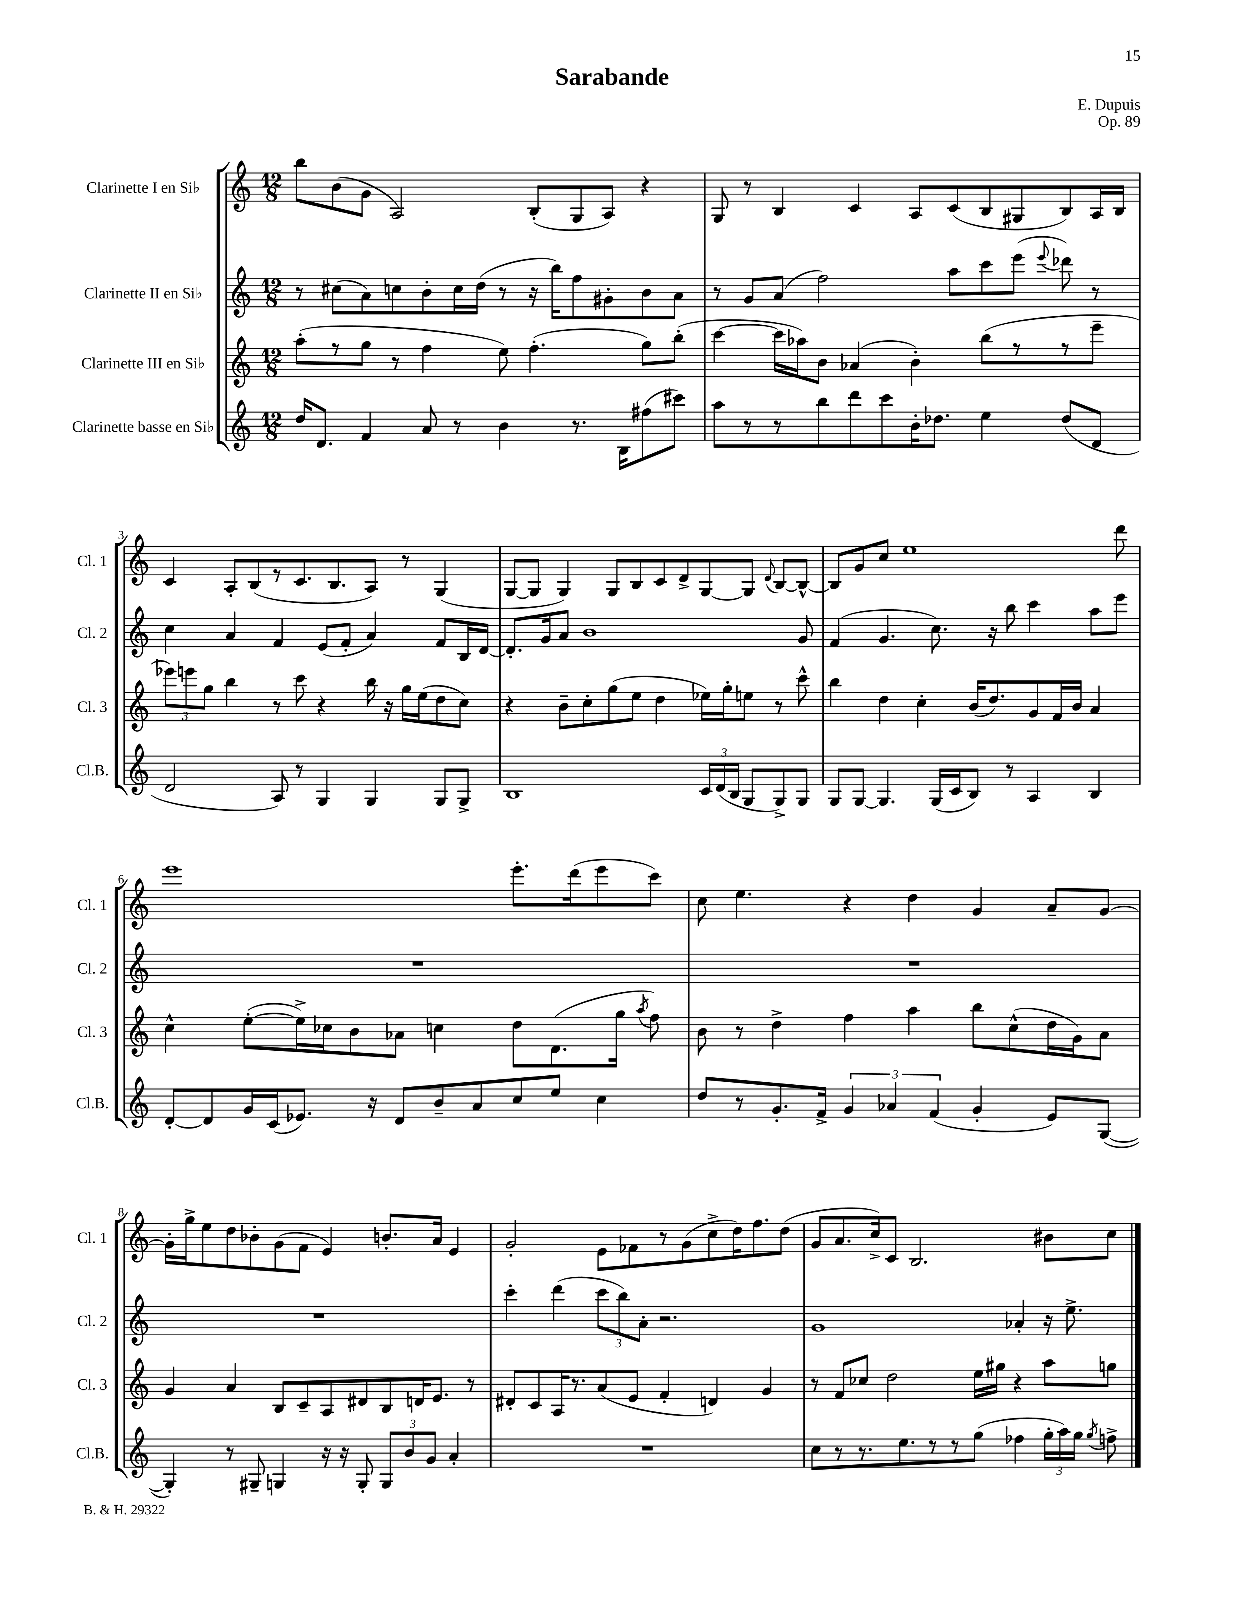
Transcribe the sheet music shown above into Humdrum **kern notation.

**kern	**kern	**kern	**kern
*part4	*part3	*part2	*part1
*staff4	*staff3	*staff2	*staff1
*I"Clarinette basse en Si♭	*I"Clarinette III en Si♭	*I"Clarinette II en Si♭	*I"Clarinette I en Si♭
*I'Cl.B.	*I'Cl. 3	*I'Cl. 2	*I'Cl. 1
*clefG2	*clefG2	*clefG2	*clefG2
*k[]	*k[]	*k[]	*k[]
*M12/8	*M12/8	*M12/8	*M12/8
=1	=1	=1	=1
16dd/KL	(8aa'\L	8r	8bb\L
8.d/J	.	.	.
.	8r	(8cc#X\L	(8b\
4f/	8gg\J	8a\)	8g\J
.	8r	8ccn\	2A/)
8a/	4ff\	8b'\	.
8r	.	16cc\L	.
.	.	(16dd\JJ	.
4b\	8ee\)	8r	.
.	(4.ff'\	16r	(8B'/L
.	.	16bb\KL)	.
8.r	.	8ff\	8G/
.	.	8g#X'\	8A/J)
16B\KL	.	.	.
(8ff#X\	8gg\L)	8b\	4r
8ccc#X\J)	(8bb'\J	8a\J	.
=2	=2	=2	=2
8aa\L	[4ccc\	8r	8G/
8r	.	8g/L	8r
8r	16ccc\LL]	(8a/J	4B/
.	16aa-X\J)	.	.
8bb\	8b\J	2ff\)	.
8ddd\	(4a-X/	.	4c/
8ccc\	.	.	.
16b'\K	4b'\)	.	8A/L
8.dd-X\J	.	.	.
.	.	8aa\L	(8c/
4ee\	(8bb\L	8ccc\	8B/
.	8r	(8eee\J	8G#X/
.	.	8qqeee/	.
(8dd-/L	8r	8ddd-X\)	8B/)
8d/J	8eee~\J	8r	16A/L
.	.	.	16B/JJ
!!LO:LB:g=z
=3	=3	=3	=3
2d/	12eee-X\L)	4cc\	4c/
.	12eeen\	.	.
.	12gg\J	.	.
.	4bb\	4a/	8A'/L
.	.	.	(8B/
8A/)	8r	4f/	8r
8r	8ccc\	.	8.c/
4G/	4r	(8e/L	.
.	.	.	8.B/
.	.	8f'/J	.
4G/	16bb\	4a/)	8A/J)
.	16r	.	.
.	16gg\LL	.	8r
.	(16ee\J	.	.
8G/L	8dd\	8f/L	(4G/
8G^/J	8cc\J)	16B/L	.
.	.	[16d/JJ	.
=4	=4	=4	=4
1B	4r	8.d'/L]	[8G/L
.	.	.	8G/J]
.	.	16g/k	.
.	8b~\L	8a/J	4G/)
.	8cc'\	1b	.
.	(8gg\	.	8G/L
.	8ee\J	.	8B/
.	4dd\	.	8c/
.	.	.	8d^/
24c/LL	16ee-X\LL)	.	[8G/
(24d/	.	.	.
.	16gg'\J	.	.
24B/JJ	.	.	.
8G/L	8een\J	.	8G/J]
.	.	.	8qqd/
8G^/)	8r	.	[8B/L
8G/J	8ccc^^\	8g/	8B^^/J_
=5	=5	=5	=5
8G/L	4bb\	(4f/	8B/L]
[8G/J	.	.	8g/
4.G/]	4dd\	4.g/	8cc/J
.	.	.	1ee
.	4cc'\	.	.
(16G/LL	.	8.cc\)	.
16c/J	.	.	.
8B/J)	(16b/KL	.	.
.	8.dd/)	16r	.
8r	.	8bb\	.
4A/	8g/	4ccc\	.
.	16f/L	.	.
.	16b/JJ	.	.
4B/	4a/	8aa\L	.
.	.	8eee\J	8ddd\
!!LO:LB:g=z
=6	=6	=6	=6
[8d'/L	4cc^^\	1.r	1eee
8d/]	.	.	.
16g/L	([8ee'\L	.	.
(16c/J	.	.	.
8.e-X/J)	16ee^\L])	.	.
.	16cc-X\J	.	.
.	8b\	.	.
16r	.	.	.
8d/L	8a-X\J	.	.
8b~/	4ccn\	.	.
8a/	.	.	.
8cc/	8dd\L	.	8.eee'\L
8ee/J	(8.d\	.	.
.	.	.	(16ddd\k
4cc\	.	.	8eee\
.	16gg\Jk	.	.
.	8qaa/	.	.
.	8ff\)	.	8ccc\J)
=7	=7	=7	=7
8dd/L	8b\	1.r	8cc\
8r	8r	.	4.ee\
8.g'/	4dd^\	.	.
16f^/Jk	.	.	.
6g/	4ff\	.	4r
6a-X/	.	.	.
.	4aa\	.	4dd\
(6f/	.	.	.
4g'/	8bb\L	.	4g/
.	(8cc^^\	.	.
8e/L)	16dd\L	.	8a~/L
.	16g\J)	.	.
([8G/J	8a\J	.	[8g/J
!!LO:LB:g=z
=8	=8	=8	=8
4G'/])	4g/	1.r	16g'\LL]
.	.	.	16gg^\J
.	.	.	8ee\
8r	4a/	.	8dd\
8G#X~/	.	.	8b-X'\
4Gn/	8B/L	.	(8g\
.	8c~/	.	8f\J
16r	8A/	.	4e/)
16r	.	.	.
8G'/	8d#X/	.	.
12G/L	8B/	.	8.bn'/L
12b/	.	.	.
.	16dn/K	.	.
12g/J	.	.	.
.	8.e/J	.	16a/Jk
4a'/	.	.	4e/
.	8r	.	.
=9	=9	=9	=9
1.r	8d#X'/L	4ccc'\	2g'/
.	8c/	.	.
.	16A/K	(4ddd\	.
.	8.r	.	.
.	(8a/	12ccc\L	8e\L
.	.	12bb\)	.
.	8e/J	.	8f-X\
.	.	12a'\J	.
.	4f'/	2.r	8r
.	.	.	(8g\
.	4dn/)	.	8cc^\
.	.	.	16dd\K)
.	.	.	8.ff\
.	4g/	.	.
.	.	.	(8dd\J
=10	=10	=10	=10
8cc\L	8r	1g	8g/L
8r	8f/L	.	8.a/
8.r	8cc-X/J	.	.
.	.	.	16cc^/k)
.	2dd\	.	8c/J
8.ee\	.	.	.
.	.	.	2.B/
8r	.	.	.
8r	.	.	.
(8gg\J	16ee\LL	.	.
.	16gg#X\JJ	.	.
4ff-X\	4r	4a-X'/	.
24gg'\LL	8aa\L	16r	8b#X\L
24aa\)	.	.	.
.	.	8.ee^\	.
24gg\JJ	.	.	.
8qgg/	.	.	.
8ffn^\	8ggn\J	.	8cc\J
==	==	==	==
*-	*-	*-	*-
